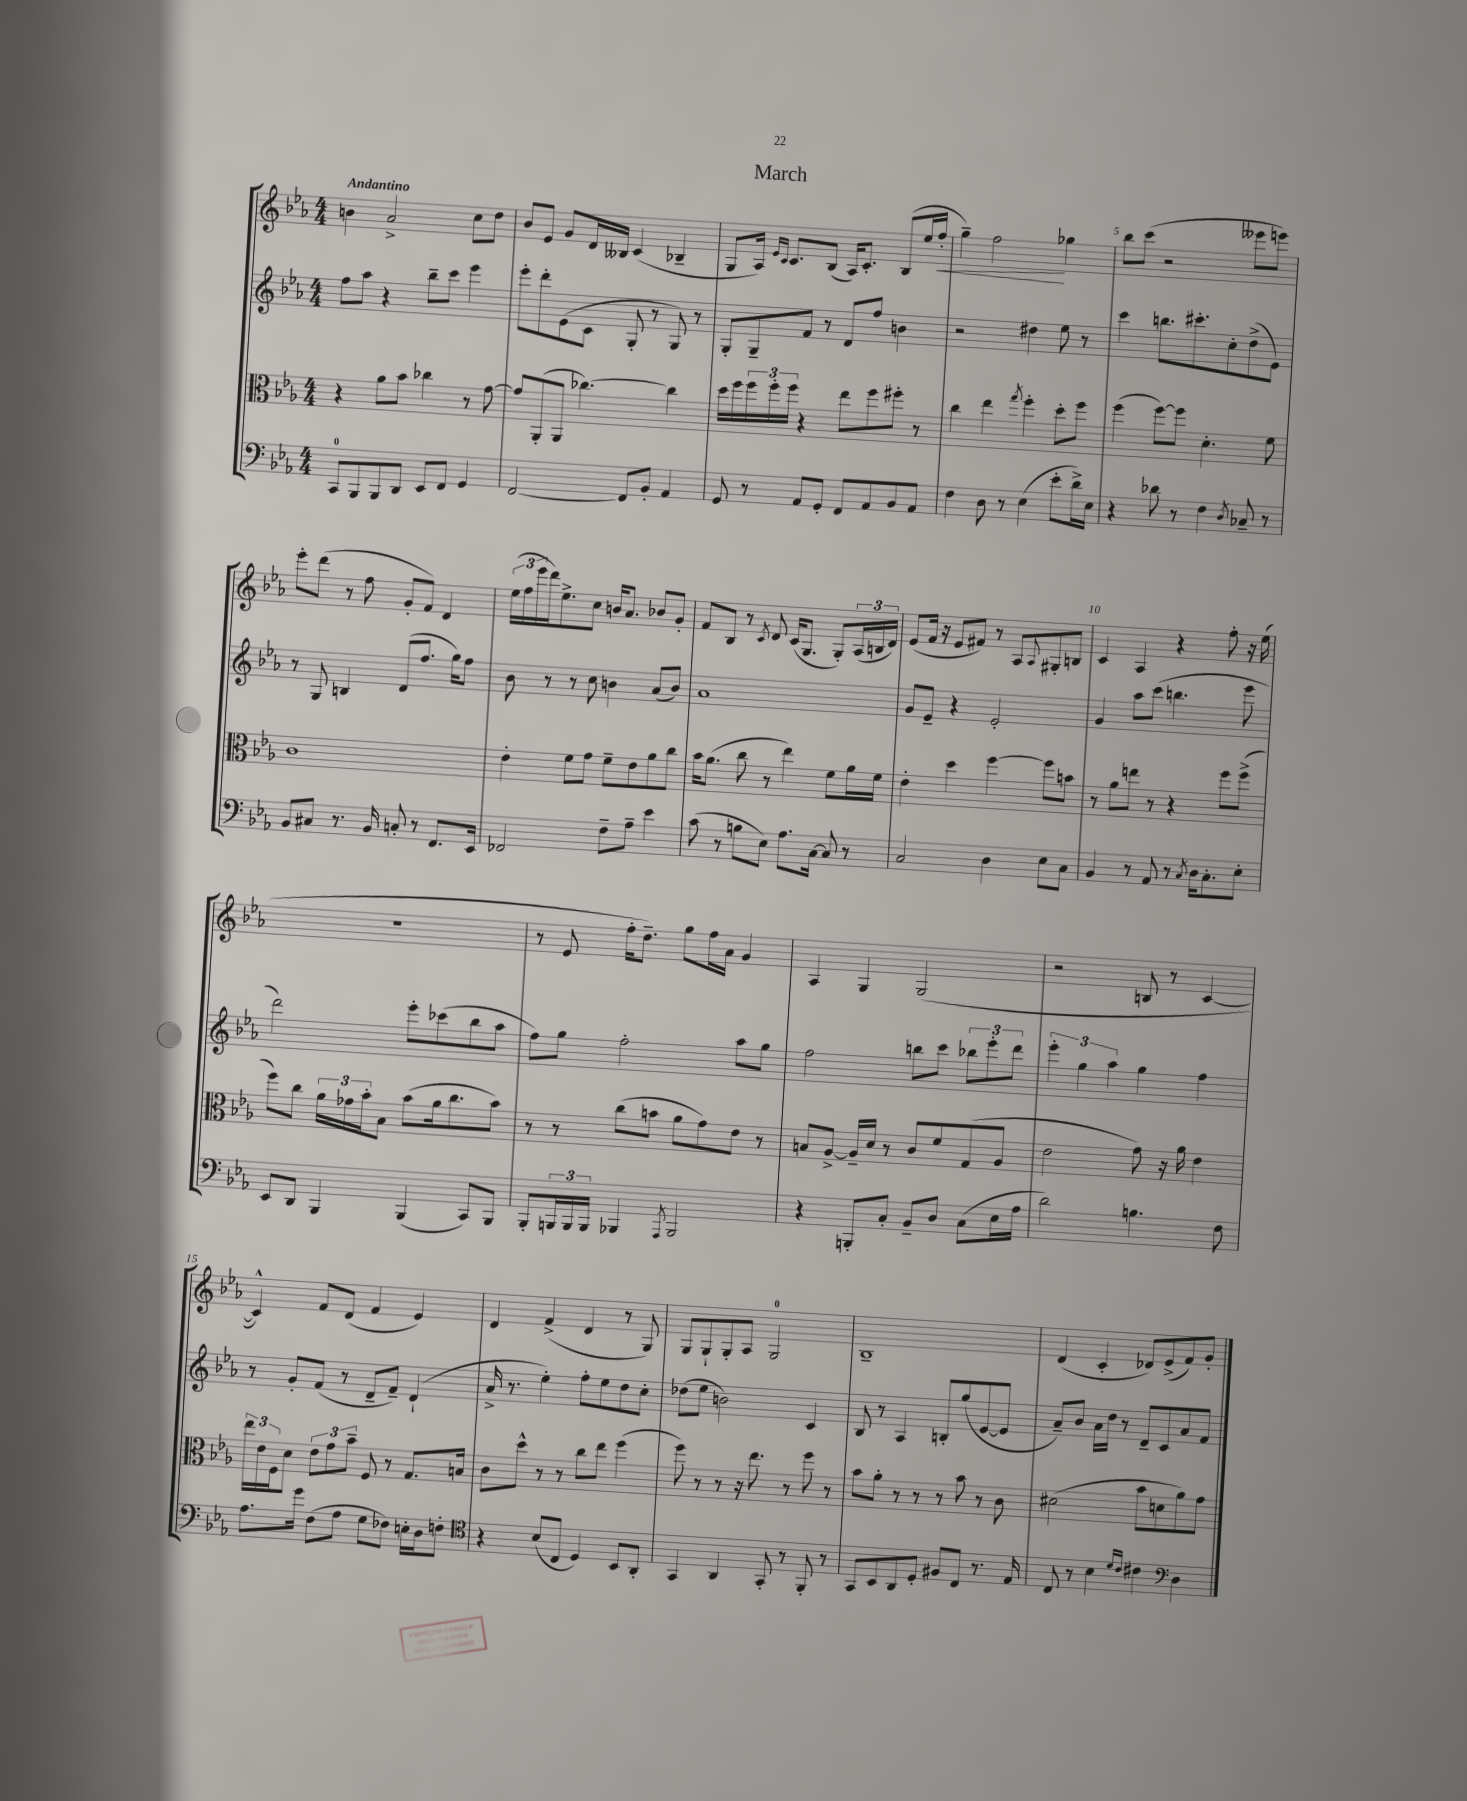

**kern	**kern	**kern	**kern
*staff4	*staff3	*staff2	*staff1
*clefF4	*clefC3	*clefG2	*clefG2
*k[b-e-a-]	*k[b-e-a-]	*k[b-e-a-]	*k[b-e-a-]
*M4/4	*M4/4	*M4/4	*M4/4
8CC	4r	8ff	4b
8BBB-	.	8aa-	.
8BBB-	8a-	4r	2a-^
8DD	8b-	.	.
8EE-	4cc-	8bb-~	.
8FF	.	8ccc	.
4GG	8r	4eee-	8cc
.	[8g	.	8dd
=	=	=	=
[2FF	8g]	8eee-'	8b-
.	(8AA-'	8ddd'	8e-
.	8AA-	(8e-	8g
.	[4.cc-)	8c	16d
.	.	.	16B--
8FF]	.	8G'	(4c
8BB-'	.	8r	.
4AA-	4cc-]	8G)	4B-~
.	.	8r	.
=	=	=	=
8GG	16dd	8G'	8G
.	16ff	.	.
8r	24ff	8G~	16A-)
.	24ff'	.	.
.	.	.	16qqe-
.	.	.	16qqc
.	.	.	8.c
.	24ff	.	.
8AA-	4r	8f	.
8GG'	.	8r	(8B-
8FF	8ee-	8d	16A-)
.	.	.	8.c'
8AA-	8ff	8ff	.
8BB-	8ff#'	4b	(8B-
8AA-	8r	.	16ee-
.	.	.	16ff'
=	=	=	=
4F	4cc	2r	4gg~)
8D	4ee-	.	2ff
8r	.	.	.
.	8qgg	.	.
(4E-	4ff'	4dd#	.
8e-'	8dd'	8ee-	4gg-
16d^)	8ff	8r	.
16E-	.	.	.
=	=	=	=
4r	(4ff	4ccc	8bb-
.	.	.	(8ccc
8d-	[8ff)	8.bb	2r
8r	8ff]	.	.
.	.	8.ccc#'	.
4F	4.d'	.	.
.	.	8cc'	.
8qD	.	.	.
8C-~	.	(8dd^	8eee--
8r	8f	8e-)	8eee)
=	=	=	=
8BB-	1c	8r	8eee-'
8C#	.	8G	(8ddd
8.r	.	4B	8r
.	.	.	8ff
16BB-	.	.	.
8C'	.	(8d	8g'
8r	.	8.ff	8f)
8.FF	.	.	4d
.	.	16gg)	.
.	.	8ff	.
16EE-	.	.	.
=	=	=	=
2FF-	4e-'	8b-	(24ee-
.	.	.	24ff
.	.	.	24eee-
.	.	8r	16ddd)
.	.	.	8.ee-^
.	8f	8r	.
.	8g	8cc	8cc
8F~	8f~	4b	16b
.	.	.	8.a-
8A-~	8e-	.	.
4e-	8a-	(8a-	8b-
.	8cc	8b)	8g'
=	=	=	=
(8c	16b-	1a-	8f
.	(8.a-	.	.
8r	.	.	8B-
8B	8cc	.	8r
.	.	.	8qc
8E-)	8r	.	8d
8.A-	4ee-)	.	(16c
.	.	.	8.G
[16C	.	.	.
8C]	8f	.	8G')
8r	16a-	.	(24A-
.	.	.	24B
.	16f	.	.
.	.	.	24d)
=	=	=	=
2C	4e-'	8g	(8e-
.	.	8e-~	16f
.	.	.	16r
.	4dd	4r	8e-
.	.	.	8f#)
4D	[4ff	2e-'	8r
.	.	.	8A-
.	.	.	8qqA-
8E-	8ff]	.	8G#'
8C	8b	.	8B
=	=	=	=
4BB-	8r	4g	4c
.	8a-	.	.
8r	8ee	8aa-	4A-
8AA-	8r	(8ccc	.
8r	4r	4.bb	4r
8qC	.	.	.
16D	.	.	.
8.C'	.	.	.
.	8ff	.	8ff'
8E-'	(8ff^	8eee-	16r
.	.	.	(16ee-
=	=	=	=
8EE-	8ff)	2ddd)	1r
8DD	8cc	.	.
4BBB-	24a-	.	.
.	24g-	.	.
.	24b-'	.	.
.	8B-	.	.
(4BBB-	(8b-	8eee-'	.
.	16a-	(8ccc-	.
.	8.cc	.	.
8CC)	.	8bb-	.
8BBB-	8b-)	8aa-	.
=	=	=	=
8BBB-'	8r	8ff)	8r
24BBB	8r	8gg	8e-
24BBB	.	.	.
24BBB	.	.	.
4BBB-	(8cc	2ff'	16ff'
.	.	.	8.dd~)
.	8b	.	.
8qAAA-	.	.	.
2BBB-	8a-	.	8gg
.	8g)	.	16ff
.	.	.	16a-
.	8e-	8aa-	4g
.	8r	8gg	.
=	=	=	=
4r	8B	2ff	4A-
.	[8A-^	.	.
8BBB'	16A-~]	.	4G
.	16d	.	.
8C'	8r	.	.
8BB-~	8c	8bb	(2G
8D	8f	8ccc	.
(8C	(8G	12bb-	.
.	.	12eee-'	.
16E-	8A-	.	.
.	.	12ddd	.
16A-	.	.	.
=	=	=	=
2d)	2e-	6eee-'	2r
.	.	6gg	.
.	.	6aa-	.
4.B	8g)	4gg	8B
.	16r	.	8r
.	16a-	.	.
.	4e-	4ff	[4c
8F	.	.	.
=	=	=	=
8.A-	24ee-	8r	4c^^])
.	24e-	.	.
.	24F	.	.
.	8d	8g'	.
16g	.	.	.
(8F	12e-	(8f	8f
.	12g	.	.
8A-	.	8r	(8d
.	12b-~	.	.
8G	8F	8d~	4f
8F-)	8r	8f~)	.
16E'	8.G	(4d`	4e-)
16D	.	.	.
8F'	.	.	.
.	16B	.	.
=	=	=	=
*clefC4	*	*	*
4r	8c	16a-^	4d
.	.	8.r	.
.	8dd^^	.	.
(8B-	8r	4ee-')	(4f^
8C	8r	.	.
4D)	8cc	8ff'	4d
.	8ee-	8ee-	.
8BB-	(4ff	8dd	8r
8AA-'	.	8cc'	8G)
=	=	=	=
4GG	8ff)	(8dd-	8G
.	8r	8ee-	8G`
4AA-	8r	2b)	8G'
.	16r	.	8A-
.	8.ee-	.	.
8GG'	.	.	2G
8r	8r	.	.
8FF'	8ff	4c	.
8r	8r	.	.
=	=	=	=
8GG	8b-	8B-	1B-~
8BB-	8a-'	8r	.
8AA-	8r	4A-	.
8D'	8r	.	.
8F#	8r	8B'	.
8C	8b-	(8gg	.
8.r	8r	[8e-	.
.	8c	8e-]	.
16E-	.	.	.
=	=	=	=
8C	(2d#	8a-~)	(4d
8r	.	8b-	.
4B-	.	16a-	4c'
.	.	16dd	.
.	.	8r	.
16qqd	.	.	.
16qqc	.	.	.
4c#	8b-	8d~	8d-)
.	8d	8c	(8e-^
*clefF4	*	*	*
4D	8a-)	8a-	8f)
.	8g	8f	8g'
==	==	==	==
*-	*-	*-	*-
